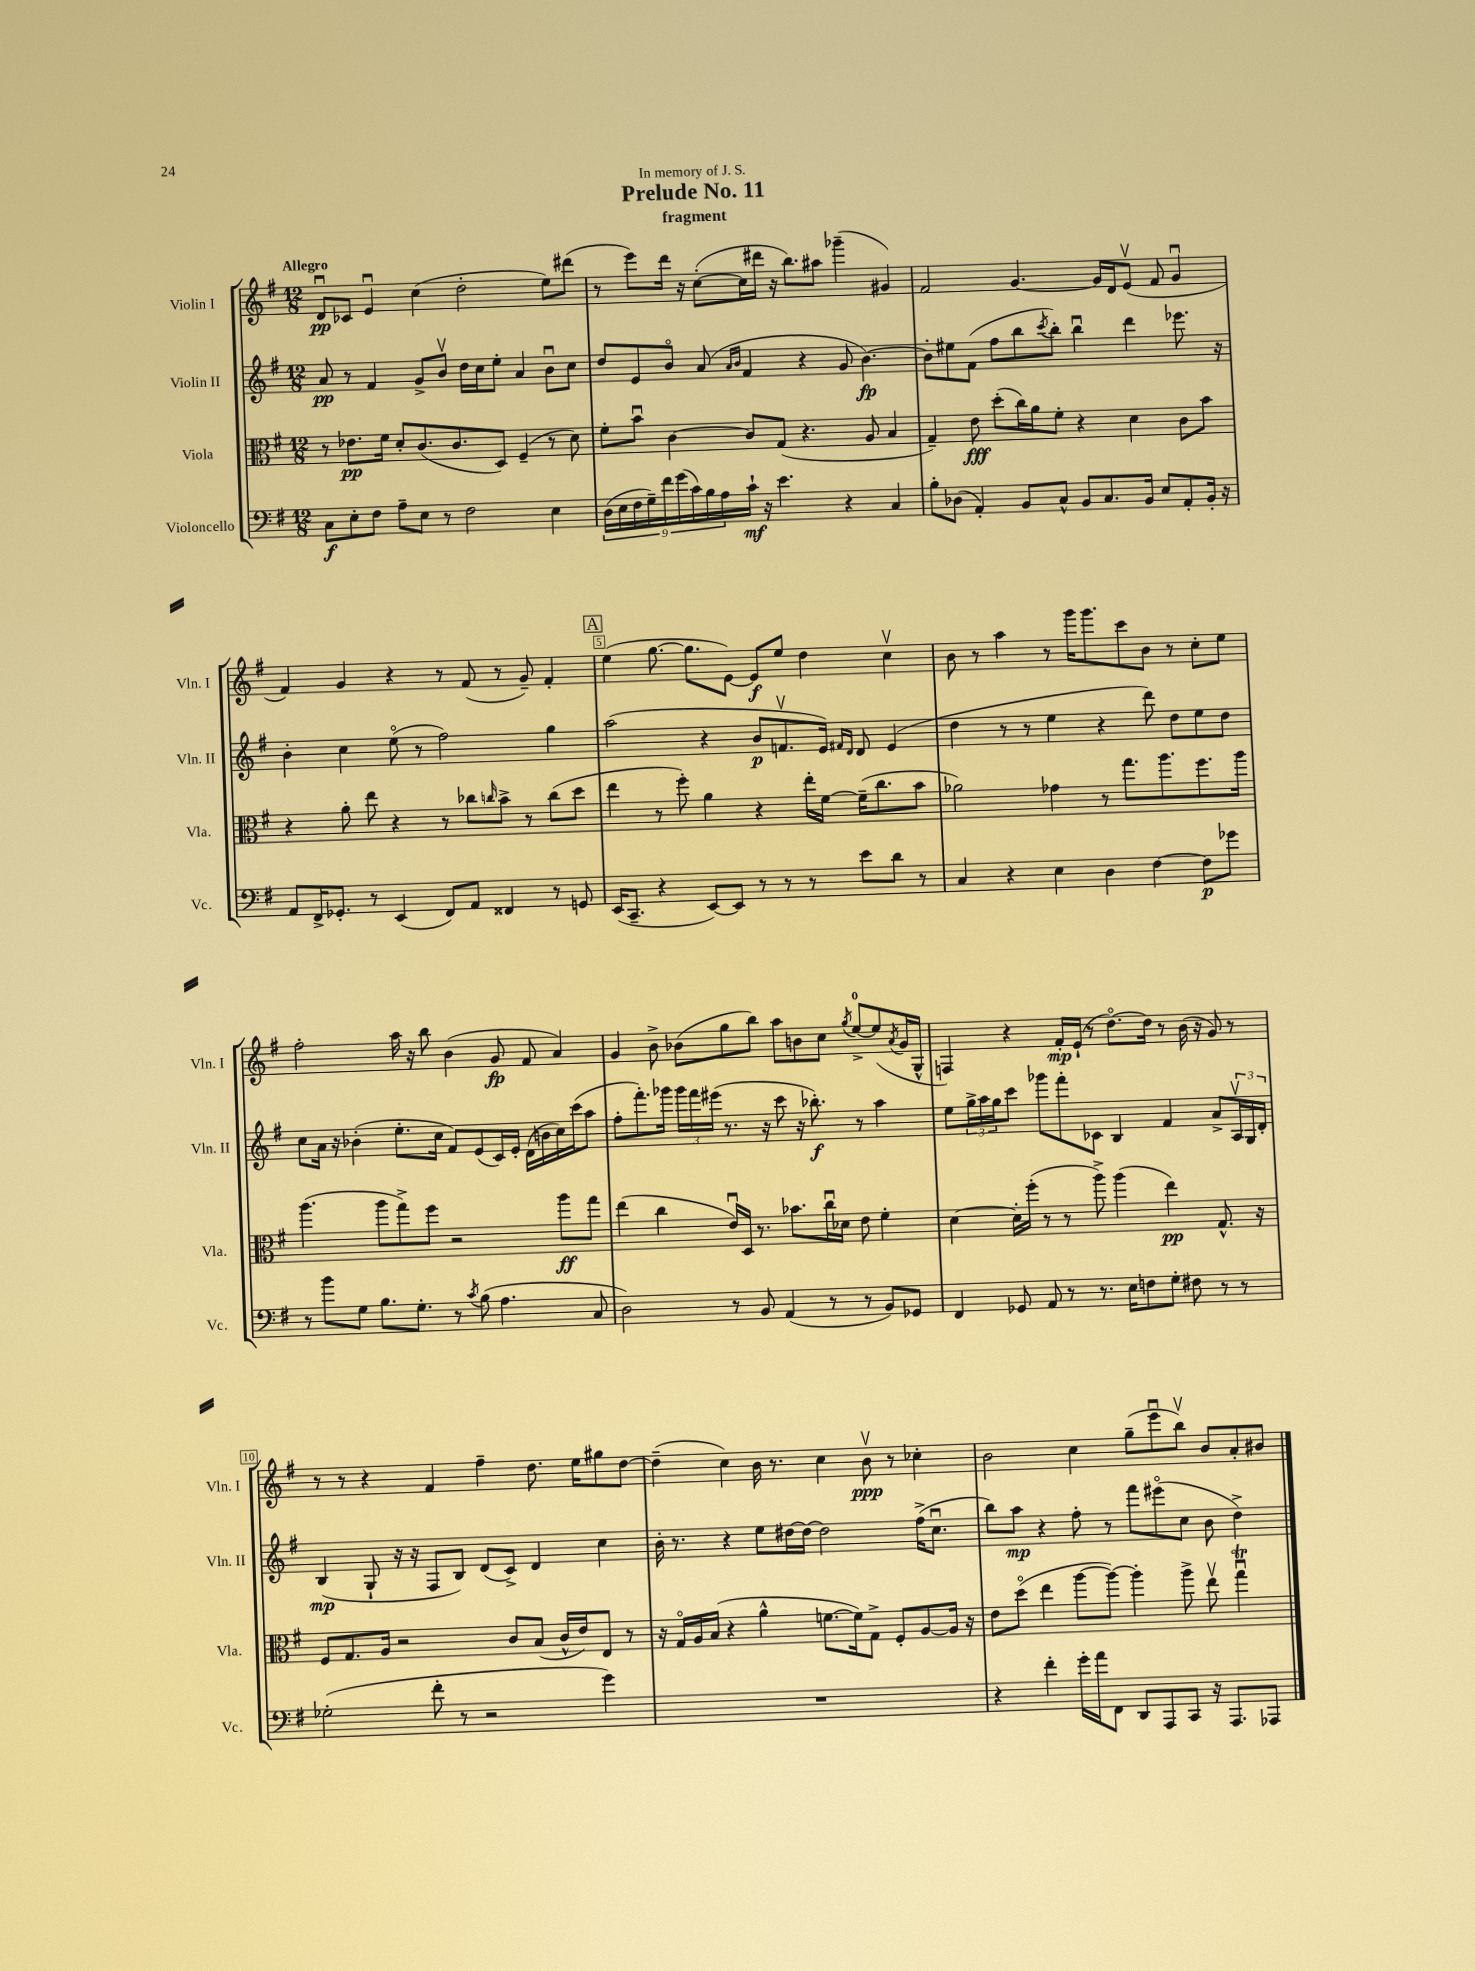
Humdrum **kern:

**kern	**kern	**kern	**kern
*staff4	*staff3	*staff2	*staff1
*clefF4	*clefC3	*clefG2	*clefG2
*k[f#]	*k[f#]	*k[f#]	*k[f#]
*M12/8	*M12/8	*M12/8	*M12/8
8C\L	8r	8a/	8du/L
8E'\	8.e-\L	8r	8c-/J
8F#\J	.	4f#/	4eu/
.	16f#\Jk	.	.
8A~\L	8d'/L	.	.
8E\J	(8.c/	8g^/L	(4cc\
8r	.	8bv/J	.
.	8.c/	.	.
2F#\	.	16dd\LL	2dd'\
.	.	16cc\J	.
.	8D/J)	8ee'\J	.
.	(4F#~/	4a/	.
4E\	8r	8bu\L	8ee\L)
.	8d\)	8cc\J	(8ddd#\J
=	=	=	=
(18D\LL	8f#'\L	8dd/L	8r
18E\	.	.	.
18F#\	.	.	.
.	8bu\J	8e/	8eee\L)
18G~\)	.	.	.
18f#\	.	.	.
.	[4c\	8bo/J	16ddd\Jk
(18g\	.	.	.
.	.	.	16r
18c\)	.	.	.
.	.	(8a/	([8cc'\L
18B\	.	.	.
18A\	.	.	.
.	.	16qqa/LL	.
.	.	16qqb/JJ	.
16c`\JJ	8c/]L	4f#/	16cc\]L
16r	.	.	16ddd#\JJ
4.e\	(8G/J	.	16r
.	.	.	8.bb\L)
.	4.r	4r	.
.	.	.	8aa#\J
4r	.	8g/	(4ggg-~\
.	8A/	[4.b\)	.
4C/	4B/	.	4g#/)
=	=	=	=
8B'\L	4G~/)	8b'\]L	2f#/
(8D-\J	.	8ee#\	.
4AA'/)	8e\	(8f#\J	.
.	(8dd'\L	8ff#\L	.
8BB/L	16cc\L)	8bb\	[4.g/
.	16a\J	.	.
.	.	8qccc/	.
8C^^/J	8f#'\J	8bb'\J)	.
8BB/L	4r	4bbu\	.
8.C/	.	.	16g/]LL
.	.	.	16d/J
.	4d\	4ddd\	(8ev/J
16BB/Jk	.	.	.
8E/L	.	.	8f#/
8AA'/	8c\L	8.eee-\	4gu/
16BB'/Jk	8b\J	.	.
16r	.	16r	.
=	=	=	=
8AA/L	4r	4b'\	4f#/)
16FF#^/K	.	.	.
8.GG-'/J	.	.	.
.	8a'\	4cc\	4g/
8r	8ee\	.	.
(4EE/	4r	(8eeo\	4r
.	.	8r	.
8FF#/L)	8r	2ff#\)	8r
8AA/J	8cc-\L	.	(8f#/
.	16qqcc/	.	.
4FF##/	8b^\J	.	8r
.	8r	.	8g~/)
8r	(8cc\L	4gg\	4f#'/
8GG/	8dd\J	.	.
=	=	=	=
(16EE/LK	4ee\	(2aa\	(4ee\
8.CC~/J	.	.	.
4r	8r	.	[8.gg\
.	8ff#'\)	.	.
.	.	.	8.gg\]L
[8EE/L)	4a\	4r	.
8EE/]J	.	.	[8e\J)
8r	4r	8b/L	8e/]L
8r	.	8.fv/	8ee/J
8r	16ee'\LL	.	4dd\
.	[16f#\JJ	16e/Jk)	.
.	.	16qqf#/LL	.
.	.	16qqd/JJ	.
8e\L	(16f#~\]LK	8d/	.
.	8.cc\	.	.
8d\J	.	(4e/	4ccv\
8r	8b\J	.	.
=	=	=	=
4C/	2a-\)	4dd\	8b\
.	.	.	8r
4r	.	8r	4aa\
.	.	8r	.
4E\	4g-\	4ee\	8r
.	.	.	16ggg\LK
.	.	.	8.ggg\
4D\	8r	4r	.
.	8.gg\L	.	8ccc\
[4F#\	.	8ddd\)	8b\J
.	8.aa\	.	.
.	.	8dd\L	8r
8F#\]L	8.ff#\	8ee\	8cc'\L
8g-\J	.	8dd\J	8ee\J
.	16aa\Jk	.	.
=	=	=	=
8r	(4.aa\	8cc\L	2ff#'\
8b\L	.	16a\Jk	.
.	.	16r	.
8G\J	.	(4b-'\	.
8.B\L	8aa\L	.	.
.	8gg^\)	8.ee'\L	16aa\
8.G'\J	.	.	16r
.	8ff#\J	.	8bb\
.	.	16cc\Jk	.
8r	2r	8f#/L)	(4b\
8qc/	.	.	.
(8B\	.	(8e/	.
4.A\	.	16c/L)	8g/
.	.	16e'/JJ	.
.	.	(16d\LL	8f#/
.	.	16b\	.
.	8aa\L	16cc\)	4a/)
.	.	(16ccc\J	.
8C/	8gg\J	8aa\J	.
=	=	=	=
2D\)	(4ee\	8ff#'\L	4g/
.	.	8.fff#'\)	.
.	4cc\	.	8b^\
.	.	16ggg-\Jk	.
.	.	24ggg-\LL	(8b-\L
.	.	24fff#\	.
.	.	(24eee#\JJ	.
8r	16eu/LL)	8.r	8gg\
.	16D/JJ	.	.
8BB/	8.r	.	8bb\J)
.	.	16r	.
(4AA/	.	8ccc\	8aa\L
.	8.b-\L	.	.
.	.	16r	8b\
.	.	8.bb-'\)	.
8r	16ccu\L	.	8cc\J
.	16d-\JJ	.	.
.	.	.	8qgg/
8r	8e\	8r	[8ee^/L
8BB/L)	4f#'\	4aa\	(8ee/]
.	.	.	8qa/
8GG-/J	.	.	16g/L
.	.	.	16G^^/JJ
=	=	=	=
4FF#/	[4d\	8ee\L	4F/)
.	.	24gg^\L	.
.	.	24aa\	.
.	.	24gg\J	.
8GG-/	16d'\]LL	8ccc\J	4r
.	(16ff#'\JJ	.	.
8AA/	8r	8ggg-\L	.
8r	8r	8fff#'\	16f#'/LL
.	.	.	(16e`/JJ
8.r	8aa^\)	8c-\J	8r
.	(4aa\	4B/	[8.ddo\L)
16E\LK	.	.	.
8F\	.	.	.
.	.	.	16dd\]Jk
8G'\J	4ee\)	4f#/	8r
8F#\	.	.	(16b\
.	.	.	16r
8r	8.G^^/	8a^/L	8g/)
8r	.	24Av/L	8r
.	.	24G/	.
.	16r	.	.
.	.	24d'/JJ	.
=	=	=	=
(2G-'\	8F#/L	(4B/	8r
.	8.G/	.	8r
.	.	8G`/	4r
.	16A/Jk	.	.
.	2r	16r	.
.	.	16r	.
8f#'\	.	8F#/L	4f#/
8r	.	8B/J)	.
2r	.	(8d/L	4ff#~\
.	8c/L	8c^/J)	.
.	(8B/J	4d/	8.dd\
.	16c^^/LL	.	.
.	16e/J)	.	16ee\LK
4g\)	8E/J	4cc\	8gg#\
.	8r	.	[8dd\J
=	=	=	=
1.r	16r	16b'\	(4dd~\]
.	16Go/LL	8.r	.
.	16A/	.	.
.	(16B/JJ	.	.
.	4r	4r	4cc\)
.	4a^^\	8ee\L	16b\
.	.	.	8.r
.	.	[16dd#\L	.
.	.	16dd#\_JJ	.
.	[8.f\L	2dd#\]	4cc\
.	16f\]k)	.	.
.	8G^\J	.	8bv\
.	8F#'/L	.	8r
.	[8A/	(16ff#^\LK	4cc-'\
.	.	8.ccu\J	.
.	16A/]Jk	.	.
.	16r	.	.
=	=	=	=
4r	8e\L	8bb\L)	2b\
.	(8ddo\J	8aa\J	.
4f#'\	4ee\	4r	.
16g'\LL	[8aa\L	8ff#'\	4cc\
16a\J	.	.	.
8FF#\J	8aa\_J)	8r	.
8DD/L	4aa'\]	8fff#\L	(8gg~\L
8AAA/	.	(8eee#o\	8eeeu\
8CC/J	8aa^\	8cc\J	8bbv\J)
16r	8eev\	8b\	8b/L
8.AAA/L	.	.	.
.	4ggu\	4dd^\)	8a'/
8AAA-/J	.	.	8b#/J
==	==	==	==
*-	*-	*-	*-
